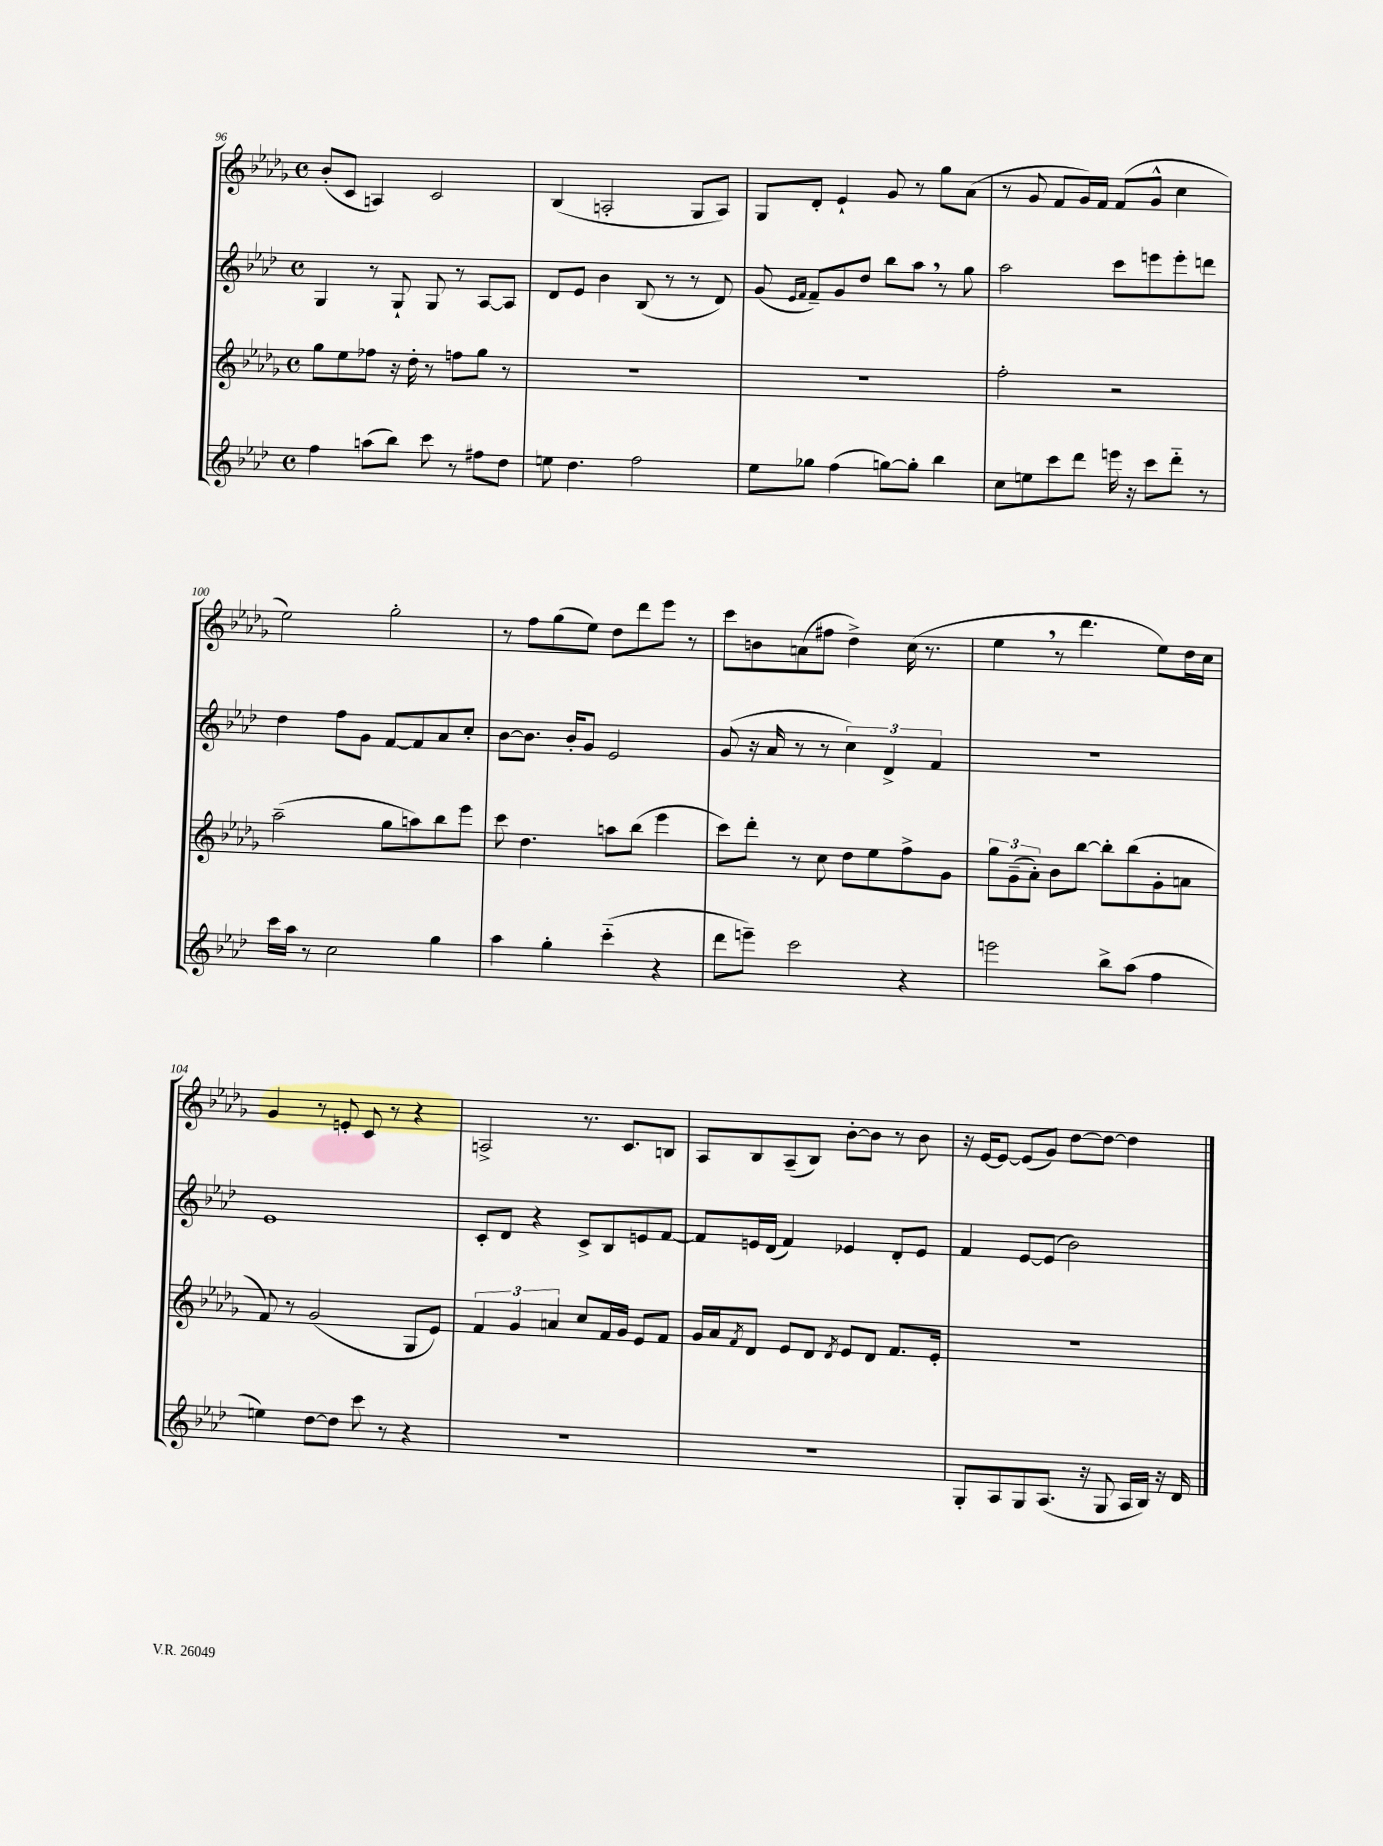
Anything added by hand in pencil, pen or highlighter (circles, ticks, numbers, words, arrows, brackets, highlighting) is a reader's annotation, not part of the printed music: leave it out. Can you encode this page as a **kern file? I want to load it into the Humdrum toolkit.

**kern	**kern	**kern	**kern
*part4	*part3	*part2	*part1
*staff4	*staff3	*staff2	*staff1
*clefG2	*clefG2	*clefG2	*clefG2
*k[b-e-a-d-]	*k[b-e-a-d-g-]	*k[b-e-a-d-]	*k[b-e-a-d-g-]
*M4/4	*M4/4	*M4/4	*M4/4
*met(c)	*met(c)	*met(c)	*met(c)
=96	=96	=96	=96
4ff\	8gg-\L	4G/	(8b-'/L
.	8ee-\	.	8c/J
(8aan\L	8ff-X\J	8r	4An/)
8bb-\J)	16r	8G`/	.
.	16dd-'\	.	.
8ccc\	8r	8G/	2c/
8r	8ffn\L	8r	.
8ff#X\L	8gg-\J	[8A-/L	.
8dd-\J	8r	8A-/J]	.
=97	=97	=97	=97
8een\	1r	8d-/L	(4B-/
4.dd-\	.	8e-/J	.
.	.	4b-\	2An'/
2ff\	.	(8B-/	.
.	.	8r	.
.	.	8r	8G-/L
.	.	8d-/)	8A/J)
=98	=98	=98	=98
8ee-\L	1r	(8g/	8G-/L
.	.	16qqe-/LL	.
.	.	16qqf/JJ	.
8gg-X\J	.	8f~/L)	8d-'/J
(4ff\	.	8g/	4e-`/
.	.	8dd-/J	.
[8ggn\L)	.	8bb-\L	8g-/
8gg'\J]	.	8aa-,\J	8r
4bb-\	.	8r	8gg-\L
.	.	8gg\	(8a-\J
=99	=99	=99	=99
8cc\L	2ff'\	2aa-\	8r
8een\	.	.	8g-/
8ccc\	.	.	8f/L
8ddd-\J	.	.	16g-/L)
.	.	.	16f/JJ
16eeen\	2r	8ccc\L	(8f/L
16r	.	.	.
8ccc\L	.	8eeen\	8g-^^/J
8ddd-\J	.	8eee'\	4cc\
8r	.	8dddn\J	.
!!LO:LB:g=z
=100	=100	=100	=100
16ccc\LL	(2aa-~\	4dd-\	2ee-\)
16aa-\JJ	.	.	.
8r	.	.	.
2cc\	.	8ff\L	.
.	.	8g\J	.
.	8gg-\L	[8f/L	2gg-'\
.	8aan\)	8f/]	.
4gg\	8bb-\	8a-/	.
.	8eee-\J	8cc'/J	.
=101	=101	=101	=101
4aa-\	8ccc\	[8b-\L	8r
.	4.dd-\	8.b-\J]	8ff\L
4gg'\	.	.	(8gg-\
.	.	16b-'/KL	.
.	.	8g/J	8ee-\J)
(4ccc\	8aan\L	2e-/	8dd-\L
.	(8bb-\J	.	8ddd-\
4r	4eee-\	.	8eee-\J
.	.	.	8r
=102	=102	=102	=102
8ddd-\L	8ccc\L)	(8g/	8ccc\L
8eeen~\J)	8ddd-'\J	16r	8bn\
.	.	16a-/	.
2ccc\	8r	8r	(8an\
.	8cc\	8r	8ff#X\J
.	8dd-\L	6cc\)	4dd-^\)
.	8ee-\	.	.
.	.	6d-^/	.
4r	8ff^\	.	(16cc\
.	.	.	8.r
.	.	6f/	.
.	8g-\J	.	.
=103	=103	=103	=103
2eeen\	12gg-\L	1r	4ee-,\
.	(12g-~\	.	.
.	12a-'\J)	.	.
.	8b-\L	.	8r
.	[8bb-\J	.	4.ddd-\
8bb-^\L	8bb-'\L]	.	.
(8aa-\J	(8bb-\	.	.
4ff\	8g-'\	.	8ee-\L)
.	8an\J	.	16dd-\L
.	.	.	16cc\JJ
!!LO:LB:g=z
=104	=104	=104	=104
4een\)	8f/)	1e-	4g-/
.	8r	.	.
[8dd-\L	(2g-/	.	8r
8dd-\J]	.	.	8en'/
8ccc\	.	.	8c/
8r	.	.	8r
4r	8G-/L	.	4r
.	8e-/J)	.	.
=105	=105	=105	=105
1r	6f/	8c'/L	2An^/
.	.	8d-/J	.
.	6g-/	.	.
.	.	4r	.
.	6an/	.	.
.	8cc/L	8c^/L	8.r
.	16f/L	8B-/	.
.	16g-/JJ	.	8.c/L
.	8e-/L	8en/	.
.	8f/J	[8f/J	8Bn/J
=106	=106	=106	=106
1r	16g-/LL	8f/L]	8A-/L
.	16a-/J	.	.
.	8qf/	.	.
.	8d-/J	16en/L	8B-/
.	.	(16d-/JJ	.
.	8e-/L	4f/)	(8A-~/
.	8d-/J	.	8B-/J)
.	8qd-/	.	.
.	8e-/L	4e-X/	[8b-'\L
.	8d-/J	.	8b-\J]
.	8.f/L	8d-'/L	8r
.	.	8e-/J	8b-\
.	16e-'/Jk	.	.
=107	=107	=107	=107
8G'/L	1r	4f/	16r
.	.	.	[16e-/KL
8A-/	.	.	8e-/J_
8G/	.	[8e-/L	(8e-/L]
(8.A-/J	.	(8e-/J]	8g-/J)
.	.	2b-\)	[8dd-\L
16r	.	.	.
8G/	.	.	8dd-\J_
16A-/LL	.	.	4dd-\]
16B-/JJ)	.	.	.
16r	.	.	.
16d-/	.	.	.
==	==	==	==
*-	*-	*-	*-
